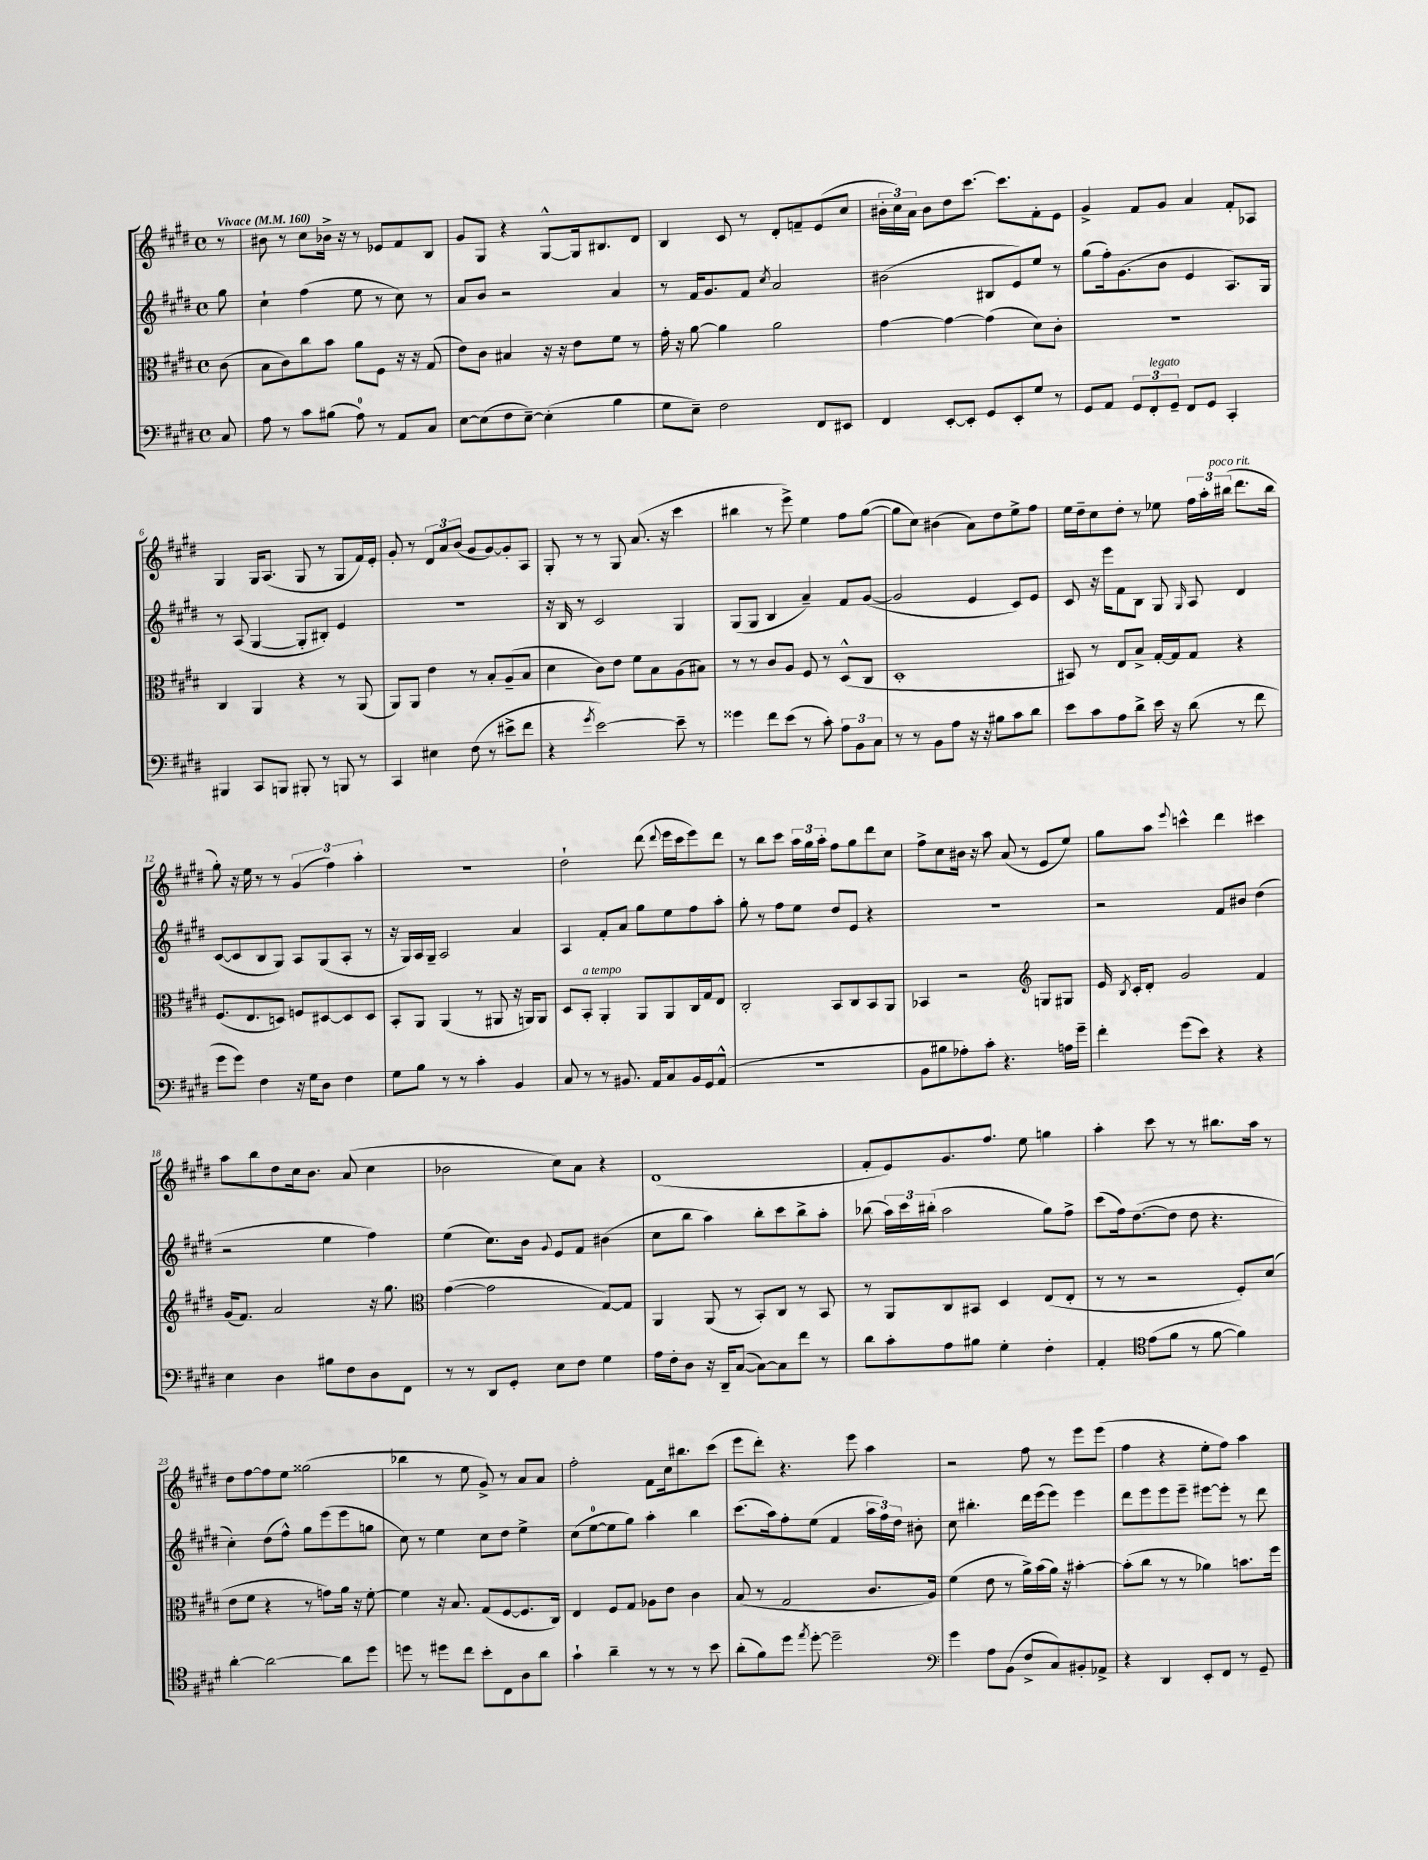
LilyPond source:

<<
\new StaffGroup <<
\new Staff = "s0" {
    \clef treble \key e \major \defaultTimeSignature \time 4/4 \partial 8 \tempo "Vivace" 4 = 160
    \autoBeamOff r8 |
    bis'8 r8 cis''8[ bes'16]-> r16 r8 ees'8[ fis'8 b8] |
    gis'8[ gis8] r4 gis8[~-^ gis16 bis8. dis'8] |
    b4 cis'8 r8 dis'8[-. f'8-- e'8( cis''8] |
    \tuplet 3/2 { bis'16[-. cis''16) a'16] } bis'8[ dis''8 cis'''8.]~ cis'''8.[ fis'8-. e'8] |
    gis'4-> fis'8[ gis'8] a'4 fis'8[-. aes8] |
    gis4 gis16[ a8.]( gis8 r8 gis8[ fis'16) e'16]-. |
    gis'8-. r8 \tuplet 3/2 { dis'8[ a'8 b'8]( } gis'8[ gis'8~) gis'8-. a8] |
    gis8-. r8 r8 gis8 a'8.( r16 cis'''4 |
    bis''4 r8 e'''8->) e''4 fis''8[ gis''8]~( |
    gis''8[ cis''8]) bis'4( a'8[) dis''8 e''8-> fis''8] |
    e''16[ dis''16-- cis''8 dis''8]-. r8 ees''8 \tuplet 3/2 { fis''16[ a''16-. bis''16]^\markup { \italic "poco rit." }( } dis'''8.[ bis''16] |
    gis''8-.) r16 e''16 r8 r8 \tuplet 3/2 { gis'4( fis''4) a''4-. } |
    R1 |
    dis''2-! dis'''8( \appoggiatura { dis'''8 } e'''16[ cis'''16 e'''8) dis'''8] |
    r8 b''8[ cis'''8] \tuplet 3/2 { a''16[ gis''16 a''16]-. } fis''8[ gis''8 dis'''8 cis''8] |
    fis''8[-> cis''8 bis'16] r16 a''8 a'8( r8 e'8[ e''8]) |
    gis''8[ a''8] \appoggiatura { e'''8 } c'''4-^ dis'''4 cis'''4 |
    a''8[ b''8 dis''8 cis''16 b'8.] a'8( cis''4 |
    bes'2 cis''8[) a'8] r4 |
    dis'1( |
    fis'8[-. e'8) gis'8. fis''8.] e''8 g''4 |
    a''4-. cis'''8 r8 r8 bis''8.[ a''16] r8 |
    dis''8[ fis''8~ fis''8 e''8] gisis''2( |
    bes''4 r8 e''8 gis'8->) r8 a'8[ a'8] |
    fis''2-. fis'8[ cis''16 bis''8. cis'''8]( |
    e'''8[ dis'''8]-.) r4. e'''8 a''4 |
    r2 fis''8 r8 e'''8[ e'''8]( |
    fis''4 r4 e''8[-. fis''8]) a''4 \bar "|." |
}
\new Staff = "s1" {
    \clef treble \key e \major \defaultTimeSignature \time 4/4 \partial 8
    \autoBeamOff gis''8 |
    cis''4-! fis''4( e''8 r8 cis''8) r8 |
    a'8[ b'8] r2 a'4 |
    r8 fis'16[ gis'8. fis'8] \acciaccatura { cis''8 } a'2 |
    bis'2( bis8[ e'8) e''8] r8 |
    gis''8[( fis''16-.) gis'8.( b'8] e'4 a8.[) gis16] |
    r8 a8( gis4~ gis8[-. bis8]-.) e'4 |
    R1 |
    r16 b16 r8 cis'2 gis4 |
    gis8[( gis8] b4 a'4--) fis'8[ gis'8]~( |
    gis'2 e'4 cis'8[) e'8] |
    cis'8 r16 e'''16[ fis'8 b8] gis8 \grace { gis16 } a8 dis'4 |
    cis'8[~( cis'8 b8 gis8]) a8[ gis8( a8]-. r8 |
    r16 gis16[) a16 gis16]-- a2 a'4 |
    a4 fis'8[-. a'8] gis''8[ e''8 fis''8 a''8]-. |
    gis''8-. r8 fis''8[ e''8] dis''8[ e'8] r4 |
    R1 |
    r2 fis'8[ bis'8] dis''4( |
    r2 e''4 fis''4) |
    e''4( cis''8.[) b'16] \appoggiatura { gis'8 } e'8[ fis'8] bis'4( |
    cis''8[ b''8] a''4) b''8[-. cis'''8 b''8-> a''8]-. |
    bes''8( \tuplet 3/2 { a''16[) cis'''16 bis''16]-.( } a''2 gis''8[) fis''8]-> |
    cis'''8[( fis''16) dis''8.~( dis''8] dis''8 r4. |
    cis''4-.) dis''8[( fis''8]-^) gis''8[ e'''8( e'''8 g''8] |
    cis''8) r8 e''4 cis''8[ dis''8] e''4-> |
    cis''8[( e''8-0~ e''8 gis''8]) a''4-. b''4 |
    cis'''8.[( a''16) fis''8-. e''8]( fis'4 \tuplet 3/2 { a''16[ fis''16) dis''16] } bis'8-. |
    cis''8 bis''4.-. dis'''16[ e'''16( e'''8]) e'''4 |
    dis'''8[ e'''8 e'''8 e'''8]-- eis'''8[~ eis'''8]-. r8 dis'''8 \bar "|." |
}
\new Staff = "s2" {
    \clef alto \key e \major \defaultTimeSignature \time 4/4 \partial 8
    \autoBeamOff cis'8( |
    b8[ cis'8) cis''8 b'8] a'8[ fis8] r16 r16 gis8( |
    e'8[) cis'8] bis4 r16 r16 e'8[ fis'8] r8 |
    gis'16-. r16 a'8~ a'4 a'2 |
    gis'4~ gis'4~ gis'4( dis'8[) cis'8]-. |
    R1 |
    cis4 a,4 r4 r8 a,8( |
    a,8[) a,8] e'4 r8 b8[-. a8--( b8] |
    dis'4 cis'8[) e'8] fis'8[ b8 a8( bis8]) |
    r8 r8 cis'8[ a8] fis8 r8 dis8[-^( cis8] |
    dis1-. |
    bis,8) r8 e8[ b8]-> gis16[~-. gis16 gis8] r4 |
    fis8.[( e8. d8]) f8[ dis8~ dis8 dis8] |
    b,8[-. a,8] a,4( r8 ais,8 r16 a,16[) a,8] |
    dis8[ b,8]-.^\markup { \italic "a tempo" } a,4-. a,8[ a,8 cis16 gis16 e8] |
    cis2-. b,8[ cis8 b,8 a,8] |
    bes,4 r2 \clef treble g8[ gis8] |
    e'16 \acciaccatura { b8 } cis'16[-. dis'8]-. gis'2 fis'4 |
    gis'16[( fis'8.]) a'2 r16 gis''8. |
    \clef alto gis'4~( gis'2 gis8[~) gis8] |
    a,4 a,8( r8 b,8[-.) cis8] r8 b,8 |
    r8 a,8[ cis8 bis,8] dis4 e8[( e8]-. |
    r8 r8 r2 fis8[-.) dis'8]( |
    e'8[ fis'8] r4 r8 g'8[) a'16] r16 fis'8~-. |
    fis'4 r16 b8. gis8[( fis8~ fis8. cis16]) |
    e4 fis8[ gis8] aes8[ e'8] cis'4 |
    b8( r8 gis2 cis'8.[ a16]) |
    fis'4( e'8 r8 a'16[->) b'16( a'16]) r16 bis'4~-. |
    bis'8[-.( cis''8] r8 r8 aes'4) b'8.[ fis''16] \bar "|." |
}
\new Staff = "s3" {
    \clef bass \key e \major \defaultTimeSignature \time 4/4 \partial 8
    \autoBeamOff cis8 |
    a8 r8 cis'8[ bis8]( a8-0) r8 a,8[ cis8] |
    e8[~ e8( fis8 e8]~--) e4-.( b4 |
    gis8[ e8]--) fis2 fis,8[ eis,8] |
    fis,4 e,8[~-. e,8]-. gis,8[ e,8-. gis8] r8 |
    gis,8[ a,8] \tuplet 3/2 { gis,8[ fis,8-.^\markup { \italic "legato" } gis,8]-- } fis,8[ gis,8] cis,4-. |
    bis,,4 cis,8[ b,,8] bis,,8-. r8 b,,8 r8 |
    cis,4 eis4 fis8( r8 eis'8[-> fis'8] |
    r4 \acciaccatura { gis'8 } e'2~) e'8-- r8 |
    gisis'4 fis'8[ e'8]( r8 cis'8-.) \tuplet 3/2 { a8[ b,8 cis8] } |
    r8 r8 b,8[ a8] r16 r16 bis8[ cis'8 dis'8] |
    e'8[ cis'8 a8 dis'8]-> e'16 r16 dis'8( r8 fis'8 |
    gis'8[ gis'8]) fis4 r16 gis16[ dis8] fis4 |
    gis8[ b8] r8 r8 cis'4-. b,4 |
    cis8 r8 r8 bis,8. a,16[ cis8 bis,16 gis,16 a,8]-^( |
    R1 |
    b,8[ bis8 aes8-.) cis'8]-. r4. a16[ gis'16]-- |
    fis'4-. gis'8[( e'8]) r4 r4 |
    e4 dis4 bis8[ fis8 dis8 fis,8] |
    r8 r8 dis,8[ gis,8]-. e8[ fis8] gis4 |
    a16[ fis16-. dis8] r16 dis,16[-- cis8]~( cis8[~) cis8 fis'8] r8 |
    dis'8[ cis'8-. a8 bis8] gis4-. fis4-. |
    a,4-. \clef tenor e'8[( fis'8] r8 fis'8~ fis'4) |
    a'4~-. a'2~ a'8[ dis''8] |
    d''8 r8 dis''8[ cis''8] b'8[-. cis8 a8 a'8] |
    gis'4-! a'4-- r8 r8 r8 b'8 |
    a'8[-.( fis'8) dis''8] \acciaccatura { e''8 } dis''8~-. dis''2-- |
    \clef bass gis'4 a8[ b,8]( fis8[-> cis8) bis,8-. aes,8]-> |
    r4 dis,4 e,8[-. fis,8] r8 gis,8-- \bar "|." |
}
>>
>>
